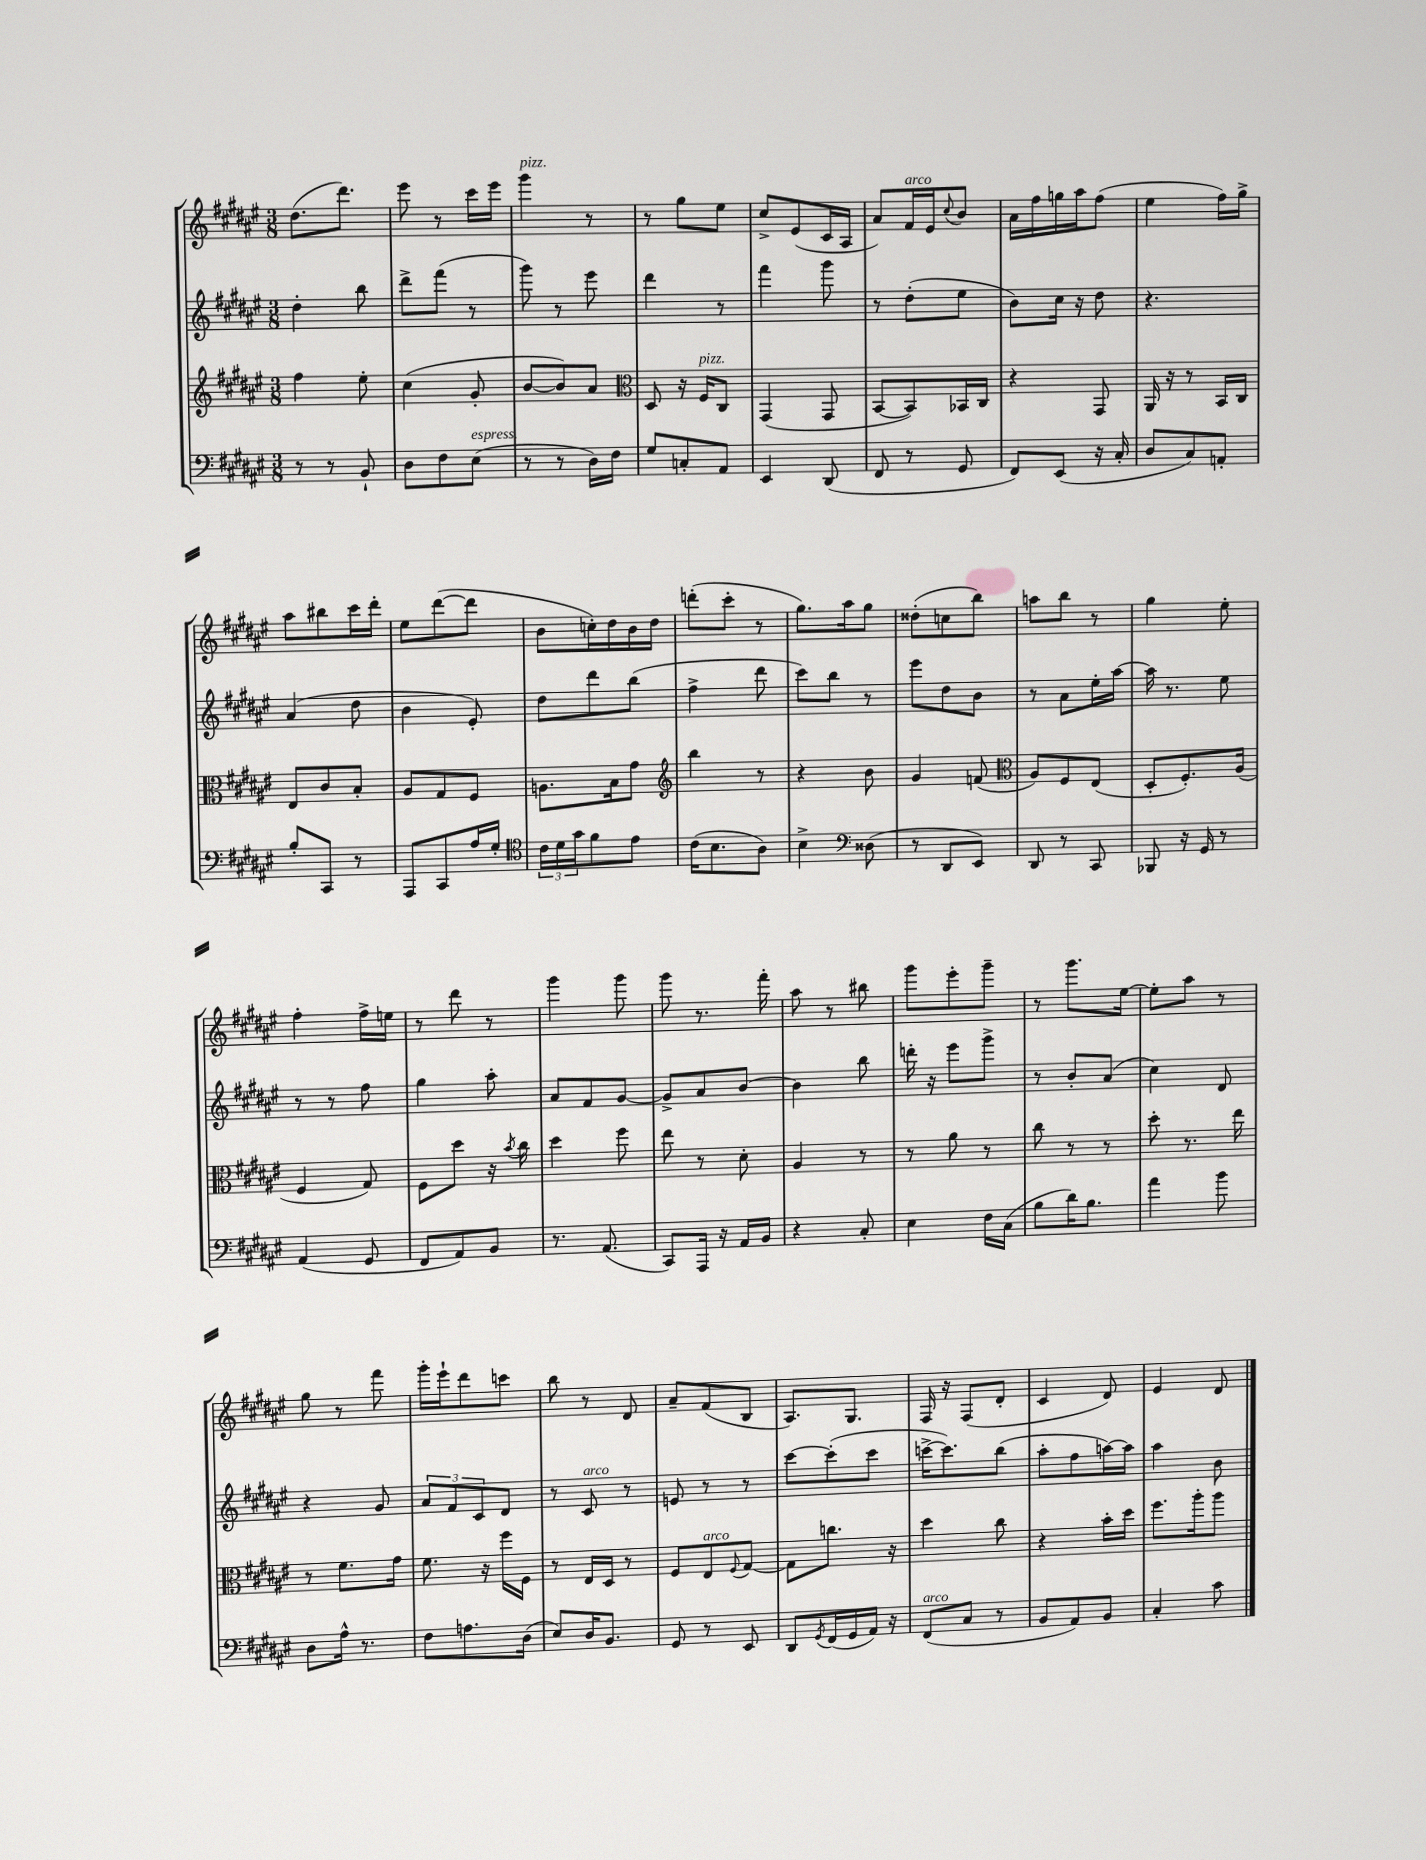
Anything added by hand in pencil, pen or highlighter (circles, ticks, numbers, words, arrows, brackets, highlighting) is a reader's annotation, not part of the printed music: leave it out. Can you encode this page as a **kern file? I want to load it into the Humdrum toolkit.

**kern	**kern	**kern	**kern
*part4	*part3	*part2	*part1
*staff4	*staff3	*staff2	*staff1
*clefF4	*clefG2	*clefG2	*clefG2
*k[f#c#g#d#a#e#]	*k[f#c#g#d#a#e#]	*k[f#c#g#d#a#e#]	*k[f#c#g#d#a#e#]
*M3/8	*M3/8	*M3/8	*M3/8
=23	=23	=23	=23
8r	4ff#\	4dd#'\	(8.dd#\L
8r	.	.	.
.	.	.	8.ddd#\J)
8BB`/	8ee#'\	8bb\	.
=24	=24	=24	=24
8D#\L	(4cc#\	8ddd#^\L	8eee#\
8F#\	.	(8fff#\J	8r
!LO:TX:a:i:t=espress.	!	!	!
(8E#\J	8g#'/	8r	16ccc#\LL
.	.	.	16eee#\JJ
=25	=25	=25	=25
!	!	!	!LO:TX:a:i:t=pizz.
8r	[8b/L	8ggg#\)	4ggg#\
8r	8b/])	8r	.
16D#\LL)	8a#/J	8eee#\	8r
16F#\JJ	.	.	.
=26	=26	=26	=26
*	*clefC3	*	*
8G#/L	8D#/	4ddd#\	8r
8Cn'/	16r	.	8gg#\L
!	!LO:TX:a:i:t=pizz.	!	!
.	16F#/KL	.	.
8AA#/J	8C#/J	8r	8ee#\J
=27	=27	=27	=27
4EE#/	(4GG#/	4fff#\	8cc#^/L
.	.	.	(8e#/
(8DD#/	8GG#/	8ggg#\	16c#/L
.	.	.	16A#/JJ
=28	=28	=28	=28
8FF#/	[8BB/L	8r	8a#/L)
!	!	!	!LO:TX:a:i:t=arco
8r	8BB/])	(8dd#'\L	16f#/L
.	.	.	16e#/J
.	.	.	8qqcc#/
8GG#/	16BB-X/L	8ee#\J	8b/J
.	16C#/JJ	.	.
=29	=29	=29	=29
8FF#/L)	4r	8b\L)	16a#\LL
.	.	.	16ff#\
(8EE#/J	.	16cc#\Jk	16ggn\
.	.	16r	16aa#\J
16r	8GG#/	8dd#\	(8ff#\J
16C#'/	.	.	.
=30	=30	=30	=30
8D#/L	16AA#/	4.r	4ee#\
.	16r	.	.
8C#/)	8r	.	.
8AAn'/J	16BB/LL	.	16ff#\LL)
.	16C#/JJ	.	16gg#^\JJ
!!LO:LB:g=z
=31	=31	=31	=31
8B'/L	8E#/L	(4a#/	8aa#\L
8CC#/J	8c#/	.	8bb#X\
8r	8B'/J	8dd#\	16ccc#\L
.	.	.	16ddd#'\JJ
=32	=32	=32	=32
8AAA#/L	8A#/L	4b\	8ee#\L
8CC#/	8G#/	.	([8ddd#\
16A#/L	8F#/J	8e#'/)	8ddd#\J]
16G#'/JJ	.	.	.
=33	=33	=33	=33
*clefC4	*	*	*
24c#\LL	8.An\L	8dd#\L	8b\L
24d#\	.	.	.
24g#\J	.	.	.
8f#\	.	8ddd#\	16ccn'\L)
.	16B\k	.	16dd#\
8e#\J	8g#\J	(8bb\J	16b\
.	.	.	16dd#\JJ
=34	=34	=34	=34
*	*clefG2	*	*
(16c#\KL	4bb\	4ff#^\	(8dddn'\L
8.B\	.	.	.
.	.	.	8ccc#'\J
8A#\J)	8r	8ddd#\	8r
=35	=35	=35	=35
4B^\	4r	8ccc#\L)	8.gg#\L)
.	.	8bb\J	.
.	.	.	16aa#\k
*clefF4	*	*	*
(8D##X\	8b\	8r	8gg#\J
=36	=36	=36	=36
8r	4g#/	8eee#\L	(8dd##X'\L
8DD#/L	.	8dd#\	8ccn\
8EE#/J)	(8fn/	8b\J	8bb\J)
=37	=37	=37	=37
*	*clefC3	*	*
8DD#/	8A#/L)	8r	8aan\L
8r	8F#/	8a#\L	8bb\J
8CC#/	(8E#/J	16ee#'\L	8r
.	.	[16aa#\JJ	.
=38	=38	=38	=38
8BBB-X/	8D#'/L	16aa#\]	4gg#\
.	.	8.r	.
16r	8.F#'/)	.	.
16GG#/	.	.	.
8r	.	8ee#\	8ee#'\
.	(16A#/Jk	.	.
!!LO:LB:g=z
=39	=39	=39	=39
(4AA#/	4F#/	8r	4ff#'\
.	.	8r	.
8GG#/	8G#/)	8ff#\	16ff#^\LL
.	.	.	16een\JJ
=40	=40	=40	=40
8FF#/L	8F#\L	4gg#\	8r
8AA#/)	8dd#\J	.	8ddd#\
8BB/J	16r	8aa#'\	8r
.	8qb/	.	.
.	16cc#\	.	.
=41	=41	=41	=41
8.r	4dd#\	8a#/L	4ggg#\
.	.	8f#/	.
(8.AA#/	.	.	.
.	8ff#\	[8g#/J	8ggg#\
=42	=42	=42	=42
8CC#/L)	8ee#\	8g#^/L]	8ggg#\
16AAA#/Jk	8r	8a#/	8.r
16r	.	.	.
16AA#/LL	8d#'\	[8b/J	.
16BB/JJ	.	.	16fff#'\
=43	=43	=43	=43
4r	4A#/	4b\]	8aa#\
.	.	.	8r
8C#'/	8r	8bb\	8bb#X\
=44	=44	=44	=44
4E#\	8r	16dddn'\	8ggg#\L
.	.	16r	.
.	8a#\	8eee#\L	8eee#'\
16F#\LL	8r	8ggg#^\J	8ggg#~\J
(16C#\JJ	.	.	.
=45	=45	=45	=45
8B\L	8cc#\	8r	8r
16d#\K)	8r	8b'/L	8.ggg#\L
8.B\J	.	.	.
.	8r	(8a#/J	.
.	.	.	[16ee#\Jk
=46	=46	=46	=46
4a#\	8dd#'\	4cc#\)	8ee#'\L]
.	8.r	.	8aa#\J
8b\	.	8d#/	8r
.	16ee#\	.	.
!!LO:LB:g=z
=47	=47	=47	=47
8D#\L	8r	4r	8gg#\
16A#^^\Jk	8.f#\L	.	8r
8.r	.	.	.
.	.	8g#/	8fff#\
.	16g#\Jk	.	.
=48	=48	=48	=48
8F#\L	8.f#\	12a#/L	16ggg#'\LL
.	.	.	16eee#`\J
.	.	12f#/	.
8.An\	.	.	8ddd#\
.	.	12c#/	.
.	16r	.	.
.	16ff#\LL	8d#/J	8cccn\J
(16D#\Jk	16F#\JJ	.	.
=49	=49	=49	=49
8E#/L)	8r	8r	8bb\
!	!	!LO:TX:a:i:t=arco	!
16D#/K	16E#/LL	8c#/	8r
8.BB/J	16D#/JJ	.	.
.	8r	8r	8d#/
=50	=50	=50	=50
8GG#/	8F#/L	8en/	8a#~/L
!	!LO:TX:a:i:t=arco	!	!
8r	8E#/	8r	(8f#/
.	8qqF#/	.	.
8EE#/	[8G#/J	8r	8B/J
=51	=51	=51	=51
8DD#/L	8G#\L]	[8ccc#\L	8.A#/L)
8qGG#/	.	.	.
(16FF#/L	8.ccn\J	(8ccc#'\]	.
16GG#/	.	.	8.G#/J
16AA#/JJ)	.	8ccc#\J	.
16r	16r	.	.
=52	=52	=52	=52
!LO:TX:a:i:t=arco	!	!	!
(8FF#/L	4dd#\	[16cccn^\KL	16F#/
.	.	8.ccc\])	16r
8C#/J	.	.	(8F#/L
8r	8cc#\	(8bb\J	8d#'/J
=53	=53	=53	=53
8BB/L	4r	8aa#'\L	4c#/
8AA#/)	.	8ff#\	.
8BB/J	16b'\LL	[16aan\L)	8d#/)
.	16dd#\JJ	16aa\JJ]	.
=54	=54	=54	=54
4C#'/	8.ff#\L	4aa#\	4e#/
.	16aa#'\k	.	.
8c#\	8aa#\J	8b\	8d#/
==	==	==	==
*-	*-	*-	*-
